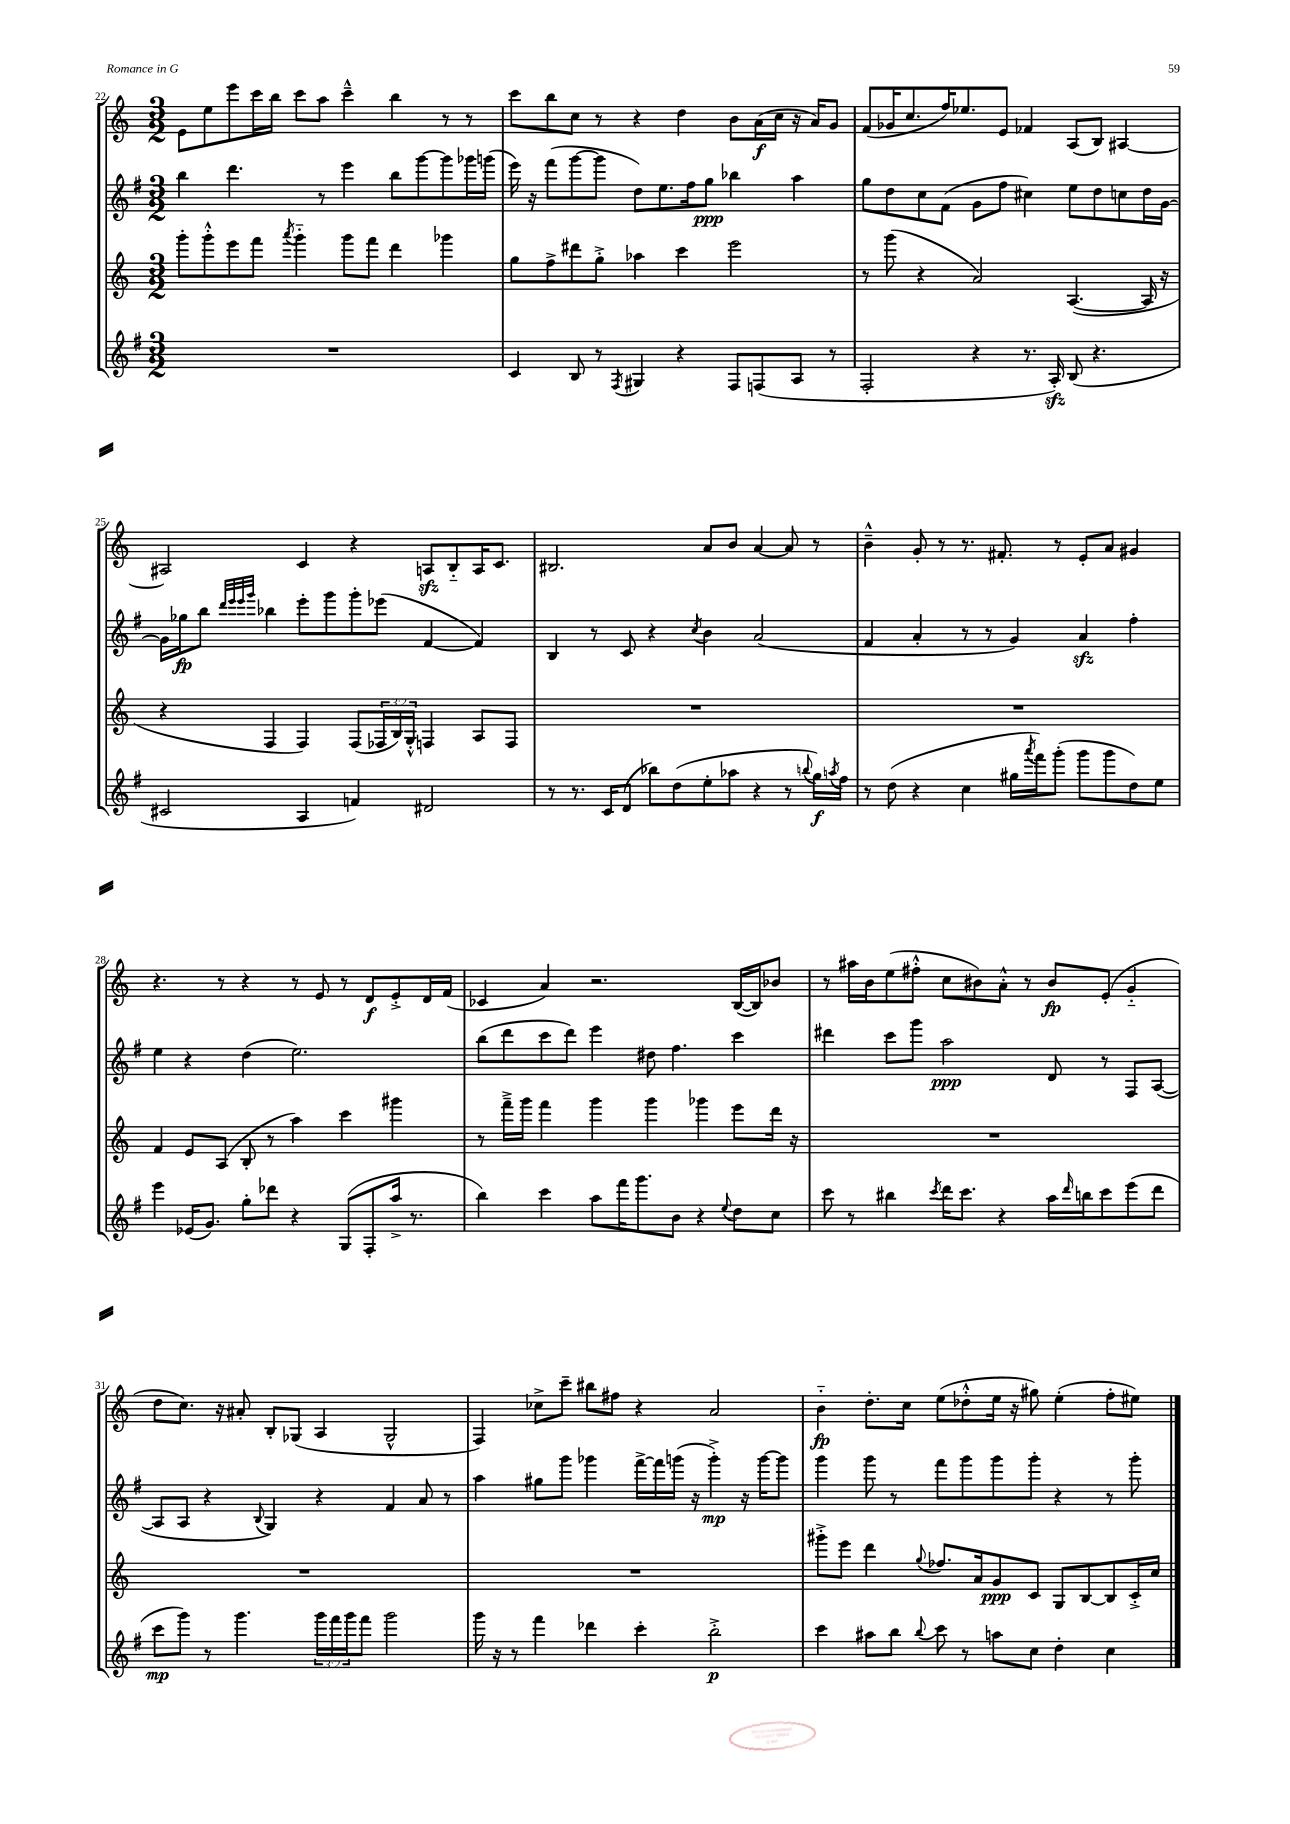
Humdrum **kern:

**kern	**kern	**kern	**kern
*staff4	*staff3	*staff2	*staff1
*clefG2	*clefG2	*clefG2	*clefG2
*k[f#]	*k[]	*k[f#]	*k[]
*M3/2	*M3/2	*M3/2	*M3/2
1.r	8ggg'\L	4bb\	8e\L
.	8ggg'^^\	.	8ee\
.	8eee\	4.ddd\	8eee\
.	8fff\J	.	16ccc\L
.	.	.	16bb\JJ
.	8qaaa/	.	.
.	4ggg'~\	.	8ccc\L
.	.	8r	8aa\J
.	8ggg\L	4eee\	4ccc~^^\
.	8fff\J	.	.
.	4ddd\	8bb\L	4bb\
.	.	[8ggg\	.
.	4ggg-\	8ggg\]	8r
.	.	16ggg-\L	8r
.	.	(16ggg\JJ	.
=	=	=	=
4c/	8gg\L	16eee\)	8ccc\L
.	.	16r	.
.	8ff^\	(8fff#\L	8bb\
8B/	8ddd#\	[8ggg\	8cc\J
8r	8gg'^\J	8ggg\]J	8r
8qF#/	.	.	.
4G#/	4aa-\	8dd\L)	4r
.	.	8.ee\	.
4r	4ccc\	.	4dd\
.	.	16ff#\k	.
.	.	8gg\J	.
8F#/L	2eee\	4bb-\	8b\L
(8F/	.	.	(16a\L
.	.	.	16cc\JJ
8A/J	.	4aa\	16r
.	.	.	16a/LK)
8r	.	.	8g/J
=	=	=	=
2F#'/	8r	8gg\L	(8f/L
.	(8ggg\	8dd\	16g-/K
.	.	.	8.cc/
.	4r	8cc\	.
.	.	(8f#\J	16ff/K)
.	.	.	8.ee-/
4r	2a/)	8g\L	.
.	.	8ff#\J	8e/J
8.r	.	4cc#\)	4f-/
16A'/)	.	.	.
(8B/	([4.A/	8ee\L	(8A/L
4.r	.	8dd\	8B/J)
.	.	8cc\	[4A#/
.	16A/]	16dd\L	.
.	16r	[16g\JJ	.
=	=	=	=
2c#/	4r	16g\]LL	2A#/]
.	.	16gg-\J	.
.	.	8bb\J	.
.	.	32qqddd/LLL	.
.	.	32qqeee/	.
.	.	32qqeee/	.
.	.	32qqggg/JJJ	.
.	4F/	4bb-\	.
4A/	4F/)	8eee'\L	4c/
.	.	8ggg\	.
4f/)	(8F/L	8ggg'\	4r
.	24F-/L	(8eee-\J	.
.	24B/)	.	.
.	24G'^^/JJ	.	.
2d#/	4F/	[4f#/	8A/L
.	.	.	8B'~/
.	8A/L	4f#/])	16A/K
.	.	.	8.c/J
.	8F/J	.	.
=	=	=	=
8r	1.r	4B/	2.B#/
8.r	.	.	.
.	.	8r	.
16c/LK	.	.	.
(8d/J	.	8c/	.
8bb-\L)	.	4r	.
(8dd\	.	.	.
.	.	8qcc/	.
8ee'\	.	4b\	8a/L
8aa-\J	.	.	8b/J
4r	.	(2a/	[4a/
8r	.	.	8a/]
8qqbb/	.	.	.
16gg\LL)	.	.	8r
8qaa/	.	.	.
16ff#\JJ	.	.	.
=	=	=	=
8r	1.r	4f#/	4b~^^\
(8dd\	.	.	.
4r	.	4a'/	8g'/
.	.	.	8r
4cc\	.	8r	8.r
.	.	8r	.
.	.	.	8.f#'/
16gg#\LL	.	4g/)	.
8qaaa/	.	.	.
16fff#\J)	.	.	.
(8ggg'\J	.	.	8r
8ggg\L	.	4a/	8e'/L
8ggg\	.	.	8a/J
8dd\)	.	4ff#'\	4g#/
8ee\J	.	.	.
=	=	=	=
4eee\	4f/	4ee\	4.r
(16e-/LK	8e/L	4r	.
8.g/J)	.	.	.
.	(8A/J	.	8r
8gg'\L	8B'/	(4dd\	4r
8ddd-\J	8r	.	.
4r	4aa\)	2.ee\)	8r
.	.	.	8e/
(8G/L	4ccc\	.	8r
8F#'/	.	.	8d/L
16aa^/Jk	4ggg#\	.	8e'^/
8.r	.	.	.
.	.	.	16d/L
.	.	.	(16f/JJ
=	=	=	=
4bb\)	8r	(8bb\L	4c-/
.	16fff~^\LL	8ddd\	.
.	16ggg\JJ	.	.
4ccc\	4fff\	8ccc\	4a/)
.	.	8ddd\J)	.
8aa\L	4ggg\	4eee\	2.r
16fff#\K	.	.	.
8.ggg\	.	.	.
.	4ggg\	8dd#\	.
8b\J	.	4.ff#\	.
4r	4ggg-\	.	.
8qqee/	.	.	.
8dd\L	8eee\L	4ccc\	([16B/LL
.	.	.	16B/]J)
8cc\J	16ddd\Jk	.	8b-/J
.	16r	.	.
=	=	=	=
8ccc\	1.r	4ddd#\	8r
8r	.	.	16aa#\LL
.	.	.	16b\J
4bb#\	.	8ccc\L	(8ee\
.	.	8ggg\J	8ff#'^^\J
8qccc/	.	.	.
16ddd\LK	.	2aa\	8cc\L
8.ccc\J	.	.	.
.	.	.	8b#\)
4r	.	.	8a'^^\J
.	.	.	8r
16aa\LL	.	8d/	8b#/L
16qqddd/	.	.	.
16bb\J	.	.	.
8ccc\	.	8r	(8e'/J
(8eee\	.	8F#/L	4g'~/
8ddd\J	.	([8A/J	.
=	=	=	=
8ccc\L	1.r	8A/]L	8dd\L
8ggg\J)	.	8A/J	8.cc\J)
8r	.	4r	.
.	.	.	16r
4.ggg\	.	.	8a#'/
.	.	8qqB/	.
.	.	4G/)	8B'/L
.	.	.	(8G-/J
24ggg\LL	.	4r	4A/
24fff#\	.	.	.
24ggg\J	.	.	.
8fff#\J	.	.	.
2ggg\	.	4f#/	2G-^^/
.	.	8a/	.
.	.	8r	.
=	=	=	=
16ggg\	1.r	4aa\	4F/)
16r	.	.	.
8r	.	.	.
4fff#\	.	8gg#\L	8cc-^\L
.	.	8ggg\J	8ccc~\J
4ddd-\	.	4ggg-\	8bb#\L
.	.	.	8ff#\J
4ccc'\	.	[16fff#^\LL	4r
.	.	16fff#\]	.
.	.	(16ggg\JJ	.
.	.	16r	.
2bb'^\	.	4ggg'^\)	2a/
.	.	16r	.
.	.	[16ggg\LK	.
.	.	8ggg\]J	.
=	=	=	=
4ccc\	8ggg#'^\L	4ggg\	4b'~\
.	8eee\J	.	.
8aa#\L	4ddd\	8ggg\	8.dd'\L
8bb\J	.	8r	.
.	.	.	16cc\Jk
8qqbb/	8qqgg/	.	.
8ccc\	8.ff-/L	8fff#\L	(8ee\L
8r	.	8ggg\	8dd-'^^\
.	16a/k	.	.
8aa\L	8g/	8ggg\	16ee\Jk
.	.	.	16r
8cc\J	8c/J	8ggg'\J	8gg#\)
4dd'\	8G/L	4r	(4ee'\
.	[8B/	.	.
4cc\	8B/]	8r	8ff'\L
.	16c'^/L	8ggg'\	8ee#\J)
.	16cc/JJ	.	.
==	==	==	==
*-	*-	*-	*-
